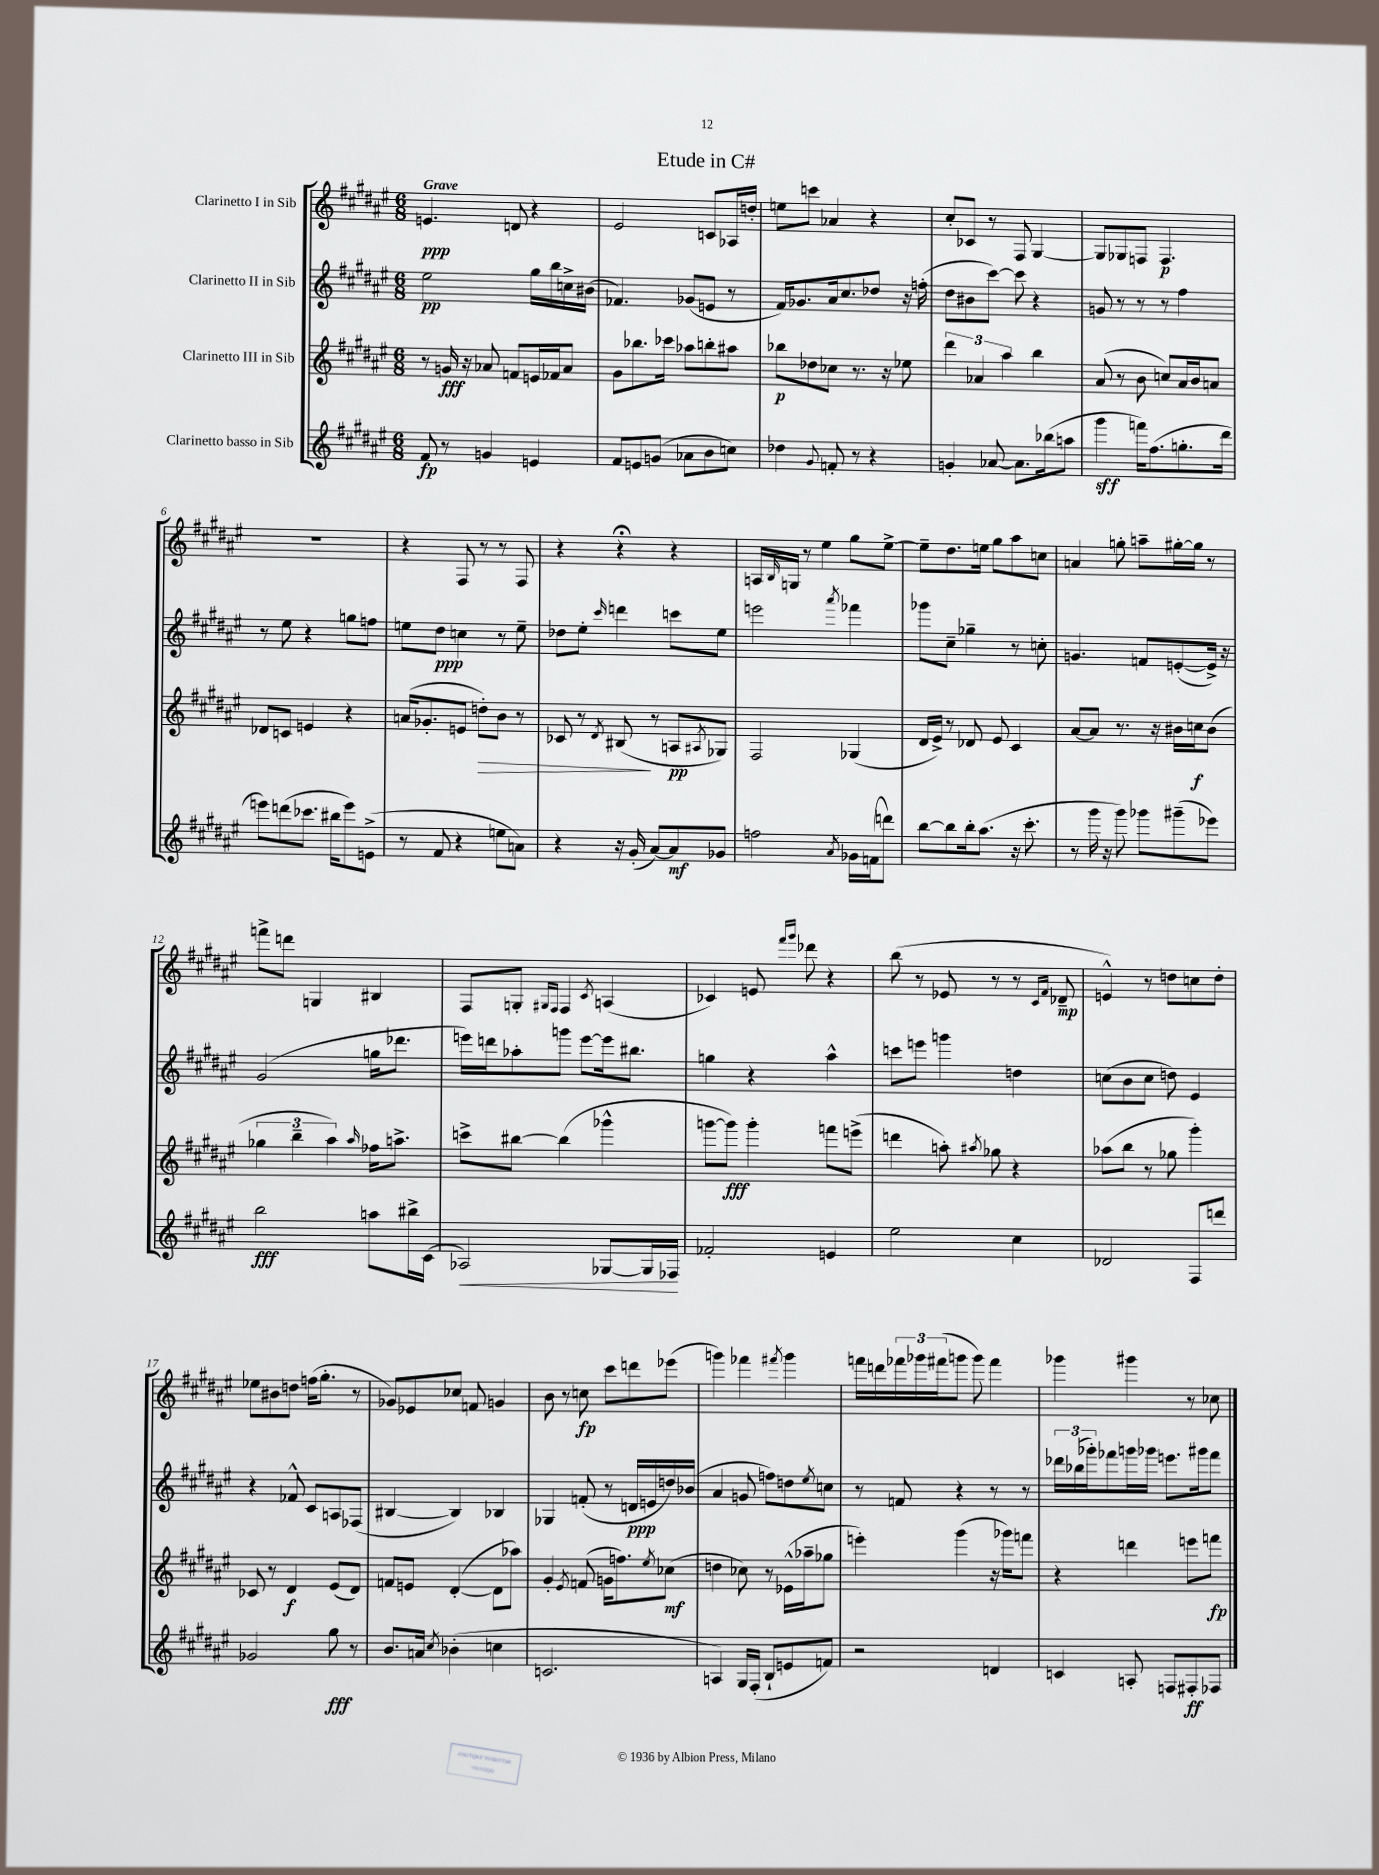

**kern	**kern	**kern	**kern
*staff4	*staff3	*staff2	*staff1
*clefG2	*clefG2	*clefG2	*clefG2
*k[f#c#g#d#a#e#]	*k[f#c#g#d#a#e#]	*k[f#c#g#d#a#e#]	*k[f#c#g#d#a#e#]
*M6/8	*M6/8	*M6/8	*M6/8
8f#	8r	2ee#	4.e
8r	16g	.	.
.	16r	.	.
4g	8a-	.	.
.	8f	.	8d
4e	16e	16gg#	4r
.	16f-	16bb	.
.	8a-	16cc^	.
.	.	(16b#	.
=	=	=	=
8f#	8g#	4.f-)	2e#
8e	8.bb-	.	.
(8g	.	.	.
.	16ccc-	.	.
8a-	8aa-	(8g-	.
8b	8bb'	8e	8c
8cc)	8aa#	8r	16A-
.	.	.	16dd'
=	=	=	=
4dd-	8bb-	16f#)	8ee
.	.	8.g-	.
.	8dd-	.	8ccc
8qqg#	.	.	.
8f'	8cc-	16a#	4a-
.	.	8.cc#	.
8r	8.r	.	.
4r	.	8dd-	4r
.	16r	.	.
.	8ee-	16r	.
.	.	(16ff'	.
=	=	=	=
4g'	6ddd#	8dd#	8cc#'
.	.	8b#	8c-
.	6a-	.	.
[8a-	.	[8ccc#)	8r
.	6aa#	.	.
8.a-]	.	8ccc#]	8F#
.	4bb	4r	[4G#
(16bb-	.	.	.
8aa	.	.	.
=	=	=	=
4ggg#	(8a#	8g	8G#]
.	8r	8r	8G-
16fff)	8b	8r	8F
(8.ff#	.	.	.
.	8cc)	8r	4.F
8.gg'	16a#	4ff#	.
.	16b	.	.
.	8a	.	.
16ddd#	.	.	.
=	=	=	=
8eee)	8d-	8r	2.r
(8ddd	8c	8ee#	.
8.ccc-	4e	4r	.
16bb#	.	.	.
8eee)	4r	8gg	.
(8e^	.	8ff	.
=	=	=	=
8r	(16a	8ee	4r
.	8.g-'	.	.
8f#	.	8dd#	.
4r	8e	4cc	8F#
.	8dd')	.	8r
8ee	8b	8r	8r
8a)	8r	8ee~	8F#
=	=	=	=
4r	8c-	8dd-	4r
.	8r	8ee#'	.
.	8qd#	16qqccc#	.
16r	(8B#	4ddd	4r;
(16g#'	.	.	.
[8a#)	8r	.	.
8a#]	8A	8ccc	4r
.	8qA#	.	.
8g-	8G-)	8ee#	.
=	=	=	=
2ff	2F#	2eee	16A
.	.	.	16qqB
.	.	.	16G
.	.	.	8r
.	.	.	4ee#
8qa#	.	8qaaa#	.
16g-	(4G-	4fff-	8gg#
(16f	.	.	.
8ddd)	.	.	[8ee#^
=	=	=	=
[8bb	16d#	8ggg-	8ee#~]
.	16e#^)	.	.
8bb]	8r	8cc#~	8.dd#
16bb'	8d-	4gg-~	.
(8.aa#	.	.	16ee
.	8e#	.	8gg#
16r	4c#	8r	8aa#
8.ccc#'	.	.	.
.	.	8cc'	8cc
=	=	=	=
8r	[8a#	4.g	4a
16ggg#	8a#]	.	.
16r	.	.	.
8ggg#)	8.r	.	8gg'
8ggg-	.	8f	8aa~
.	16r	.	.
(8ggg#~	16b#	([8e'	[16gg#'
.	16cc	.	16gg#]
8eee-)	(8b#	16e^])	8r
.	.	16r	.
=	=	=	=
2bb	6gg-	(2g#	8fff^
.	.	.	8ddd
.	6bb~	.	.
.	.	.	4G
.	6aa#)	.	.
.	16qqaa#	.	.
8aa	16ff-	16gg	4B#
.	8.aa^	8.ddd-	.
16bb#^	.	.	.
(16c#	.	.	.
=	=	=	=
2A-)	8ccc^	16eee)	8F#
.	.	16ddd	.
.	[8bb#	8aa-'	8G'
.	.	.	16qqG#
.	.	.	16qqF#
.	(4bb#]	8ggg	4F#
.	.	[8eee	.
.	.	.	8qc#
[8G-	4ggg-^^	16eee]	(4A
.	.	8.bb#	.
16G-]	.	.	.
16F-	.	.	.
=	=	=	=
2f-'	[8ggg	4gg	4c-)
.	8ggg])	.	.
.	4ggg'	4r	8e
.	.	.	16qqfff#
.	.	.	16qqggg#
.	.	.	8ddd-
4e	8fff	4aa#^^	4r
.	(8eee^	.	.
=	=	=	=
2ee#	4ddd	8ccc	(8bb
.	.	8eee	8r
.	8aa')	4ggg	8e-
.	8qaa#	.	.
.	8gg-	.	8r
4cc#	4r	4dd	8r
.	.	.	16qqc#
.	.	.	16qqf#
.	.	.	8d-~
=	=	=	=
2d-	(8aa-	(8cc	4e^^)
.	8bb	8b	.
.	8r	8cc	8r
.	8gg-	8dd)	8dd
8F#	4ggg#')	4e#	8cc
8ddd	.	.	8dd'
=	=	=	=
2g-	8c-	4r	8ee-
.	8r	.	8b#
.	4d#	8f-^^	8dd
.	.	8c#	(16ff
.	.	.	8.gg#'
8gg#	(8e#	8A	.
8r	8d#)	(8F-	8r
=	=	=	=
8.b	8f	[4B#	8g-)
.	8e	.	8e-
16a	.	.	.
8qcc#	.	.	.
(4b-'	([4d#'	4B#])	8cc-
.	.	.	8f
4cc	8d#]	4B-	4g
.	8aa-)	.	.
=	=	=	=
2.c	4g#'	4G-	8b
.	.	.	8r
.	8qe#	.	.
.	(8f	(8f'	8cc
.	16g	8r	8ccc#
.	8.ff)	.	.
.	.	16d	8ddd
.	.	16e	.
.	8qee#	.	.
.	(8cc-	16dd)	(8eee-
.	.	(16b-	.
=	=	=	=
4A)	4dd	4a#	4ggg)
16G#	8cc-)	8g	4fff-
(16F#'	.	.	.
8B`	8r	8ff)	.
.	.	.	8qfff#
8e	(16e-^^	8dd	4ggg
.	16aa-~	.	.
.	.	8qee#	.
8f)	8gg-	8cc	.
=	=	=	=
2r	4eee')	8r	16fff
.	.	.	16ddd
.	.	8f	24fff-
.	.	.	24ggg-
.	.	.	(24fff#
.	(4ggg#	4r	8ggg
.	.	.	8ggg)
4d	16r	8r	4fff#
.	16ggg-)	.	.
.	8fff	8r	.
=	=	=	=
4c	4r	24ddd-	4ggg-
.	.	(24bb-	.
.	.	24ggg-')	.
.	.	8fff-	.
8A'	4ddd	16ggg	4ggg#
.	.	16ggg-	.
8F	.	8.eee	.
8F#'	8eee	.	8r
.	.	16ggg#	.
8F-	8fff	8fff-	8cc-
==	==	==	==
*-	*-	*-	*-
